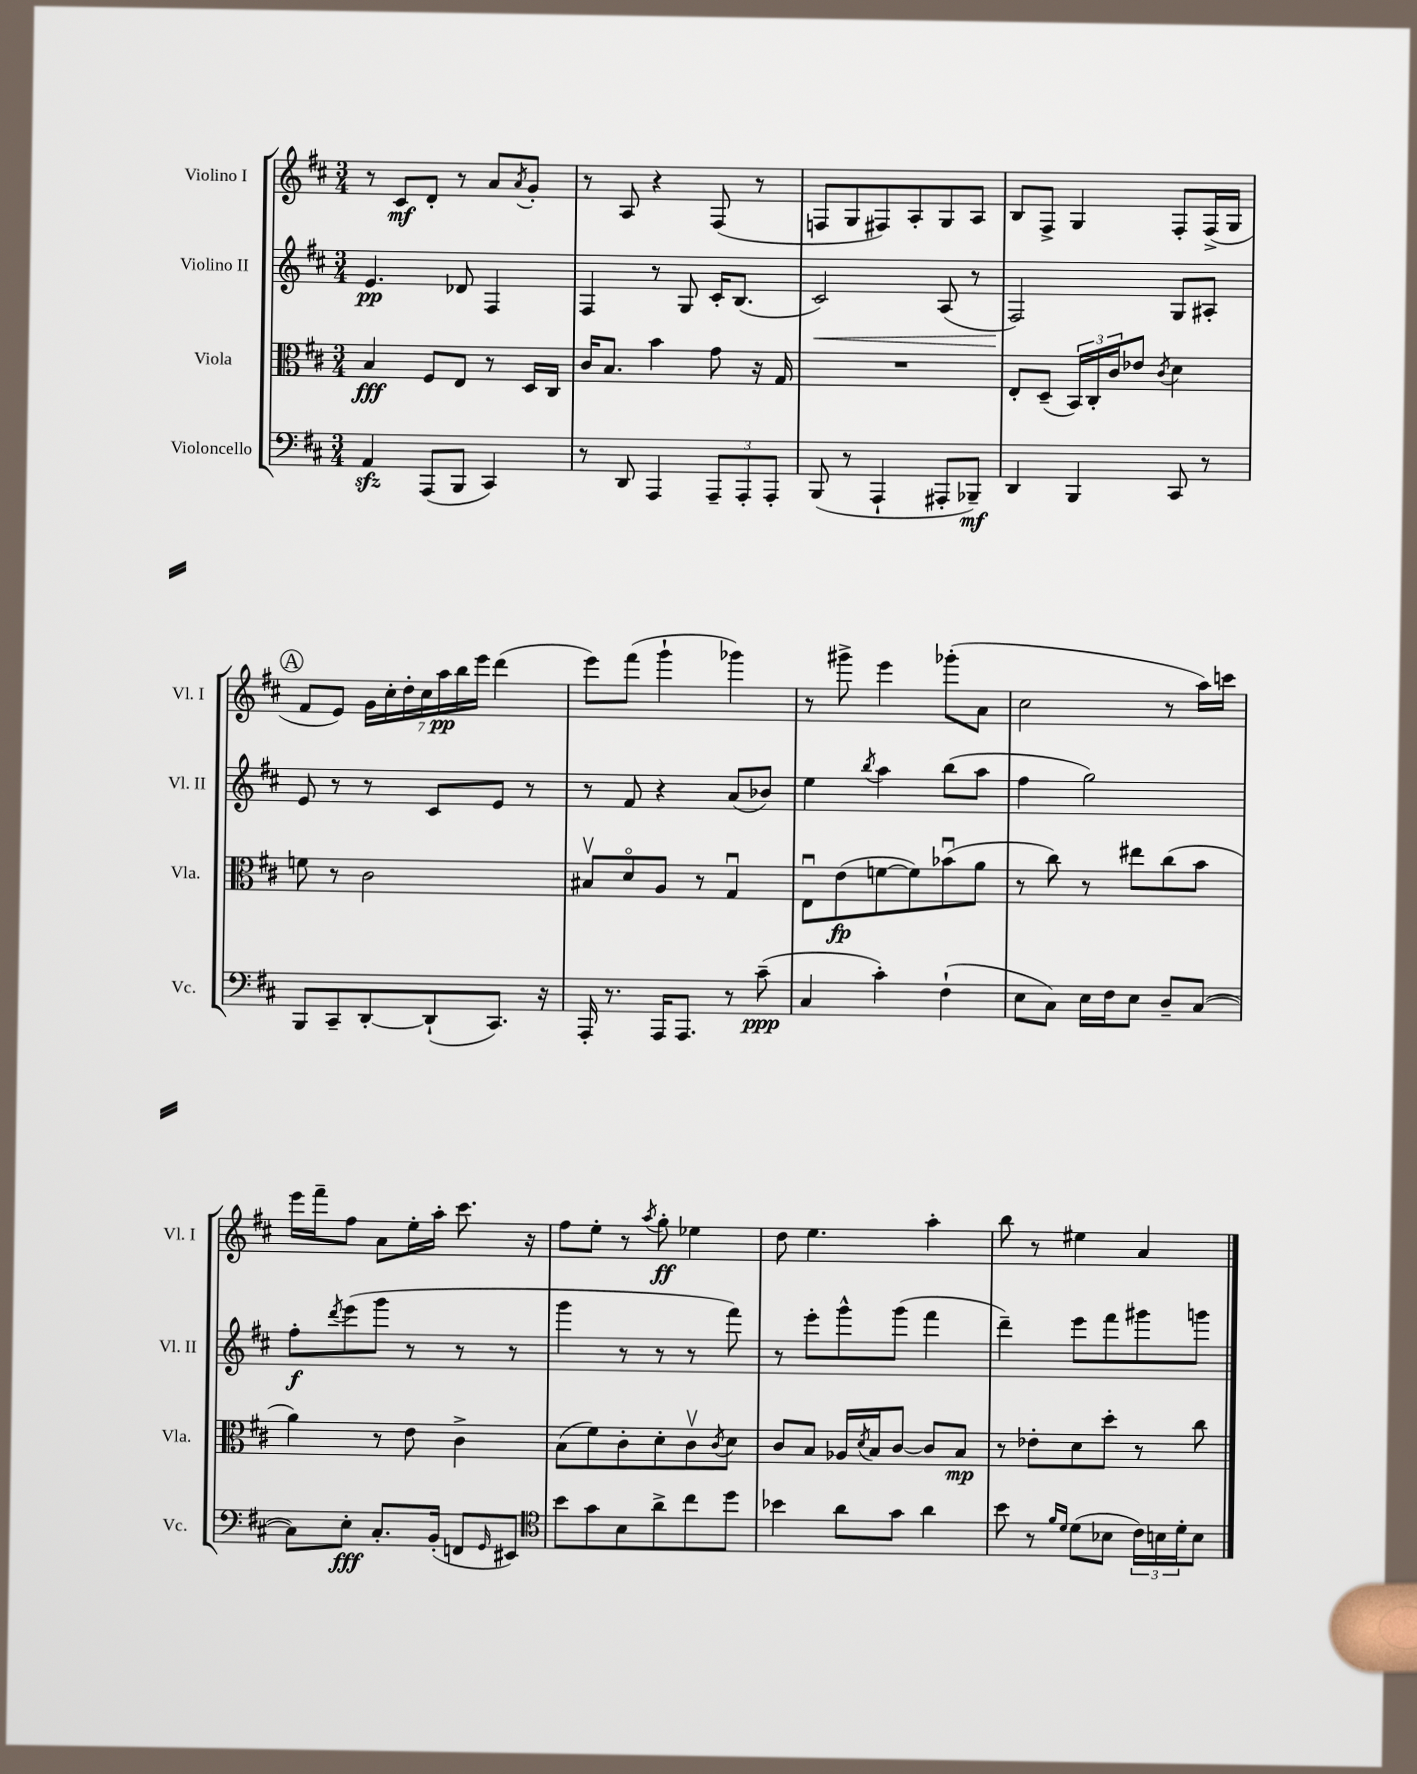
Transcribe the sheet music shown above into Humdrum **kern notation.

**kern	**kern	**kern	**kern
*staff4	*staff3	*staff2	*staff1
*clefF4	*clefC3	*clefG2	*clefG2
*k[f#c#]	*k[f#c#]	*k[f#c#]	*k[f#c#]
*M3/4	*M3/4	*M3/4	*M3/4
4AA	4B	4.e	8r
.	.	.	8c#
(8AAA	8F#	.	8d'
8BBB	8E	8d-	8r
4CC#)	8r	4F#	8a
.	.	.	8qa
.	16D	.	8g'
.	16C#	.	.
=	=	=	=
8r	16c#	4F#	8r
.	8.B	.	.
8DD	.	.	8A
4AAA	4b	8r	4r
.	.	8G	.
12AAA~	8g	16c#'	(8F#
.	.	(8.B	.
12AAA'	.	.	.
.	16r	.	8r
12AAA'	.	.	.
.	16G	.	.
=	=	=	=
(8BBB	2.r	2c#)	8F
8r	.	.	8G
4AAA`	.	.	8F#)
.	.	.	8A'
8AAA#'	.	(8A	8G
8BBB-~)	.	8r	8A
=	=	=	=
4DD	8E'	2F#)	8B
.	(8D~	.	8F#^
4BBB	24BB)	.	4G
.	24C#'	.	.
.	24c#	.	.
.	8e-	.	.
.	8qc#	.	.
8CC#	4d	8G	8F#'
8r	.	8A#'	(16F#^
.	.	.	16G
=	=	=	=
8BBB	8f	8e	8f#
8CC#~	8r	8r	8e)
[8DD'	2c#	8r	28g
.	.	.	28cc#'
.	.	.	28dd'
.	.	.	28cc#
(8DD`]	.	8c#	.
.	.	.	28aa
.	.	.	28bb
.	.	.	28eee
8.CC#)	.	8e	(4ddd
.	.	8r	.
16r	.	.	.
=	=	=	=
16AAA'	8B#v	8r	8eee)
8.r	.	.	.
.	8do	8f#	(8fff#
16AAA	8A	4r	4ggg`
8.AAA	.	.	.
.	8r	.	.
8r	4Gu	(8a	4ggg-)
(8c#~	.	8b-)	.
=	=	=	=
4C#	8Eu	4ee	8r
.	(8e	.	8ggg#^
.	.	8qbb	.
4c#')	[8f	4aa	4eee
.	8f])	.	.
(4F#`	(8b-u	(8bb	(8ggg-'
.	8a	8aa	8a
=	=	=	=
8E	8r	4ff#	2cc#
8C#)	8cc#)	.	.
16E	8r	2gg)	.
16F#	.	.	.
8E	8ee#	.	.
8D~	(8cc#	.	8r
([8C#	8b	.	16aa)
.	.	.	16ccc
=	=	=	=
8C#])	4a)	8ff#'	16eee
.	.	.	16fff#~
.	.	8qddd	.
8E'	.	(8eee	8ff#
8.C#'	8r	8ggg	8a
.	8e	8r	16ee'
(16BB'	.	.	16aa'
8FF	4c#^	8r	8.ccc#
16qqGG	.	.	.
8EE#)	.	8r	.
.	.	.	16r
=	=	=	=
*clefC4	*	*	*
8b	(8B	4ggg	8ff#
8g	8f#)	.	8ee'
8B	8c#'	8r	8r
.	.	.	8qaa
8a^	8d'	8r	8gg'
8cc#	8c#v	8r	4ee-
.	8qc#	.	.
8dd	8d	8fff#)	.
=	=	=	=
4b-	8c#	8r	8dd
.	8B	8eee'	4.ee
8a	16A-	8ggg^^	.
.	8qd	.	.
.	16B	.	.
8g	[8c#	(8ggg	.
4a	8c#]	4fff#	4aa'
.	8B	.	.
=	=	=	=
8b	8r	4ddd~)	8bb
8r	8e-'	.	8r
16qqf#	.	.	.
16qqd	.	.	.
(8d	8d	8eee	4ee#
8B-	8dd'	8fff#	.
24c#)	8r	8ggg#	4a
24B	.	.	.
24d'	.	.	.
8B	8cc#	8ggg	.
==	==	==	==
*-	*-	*-	*-
